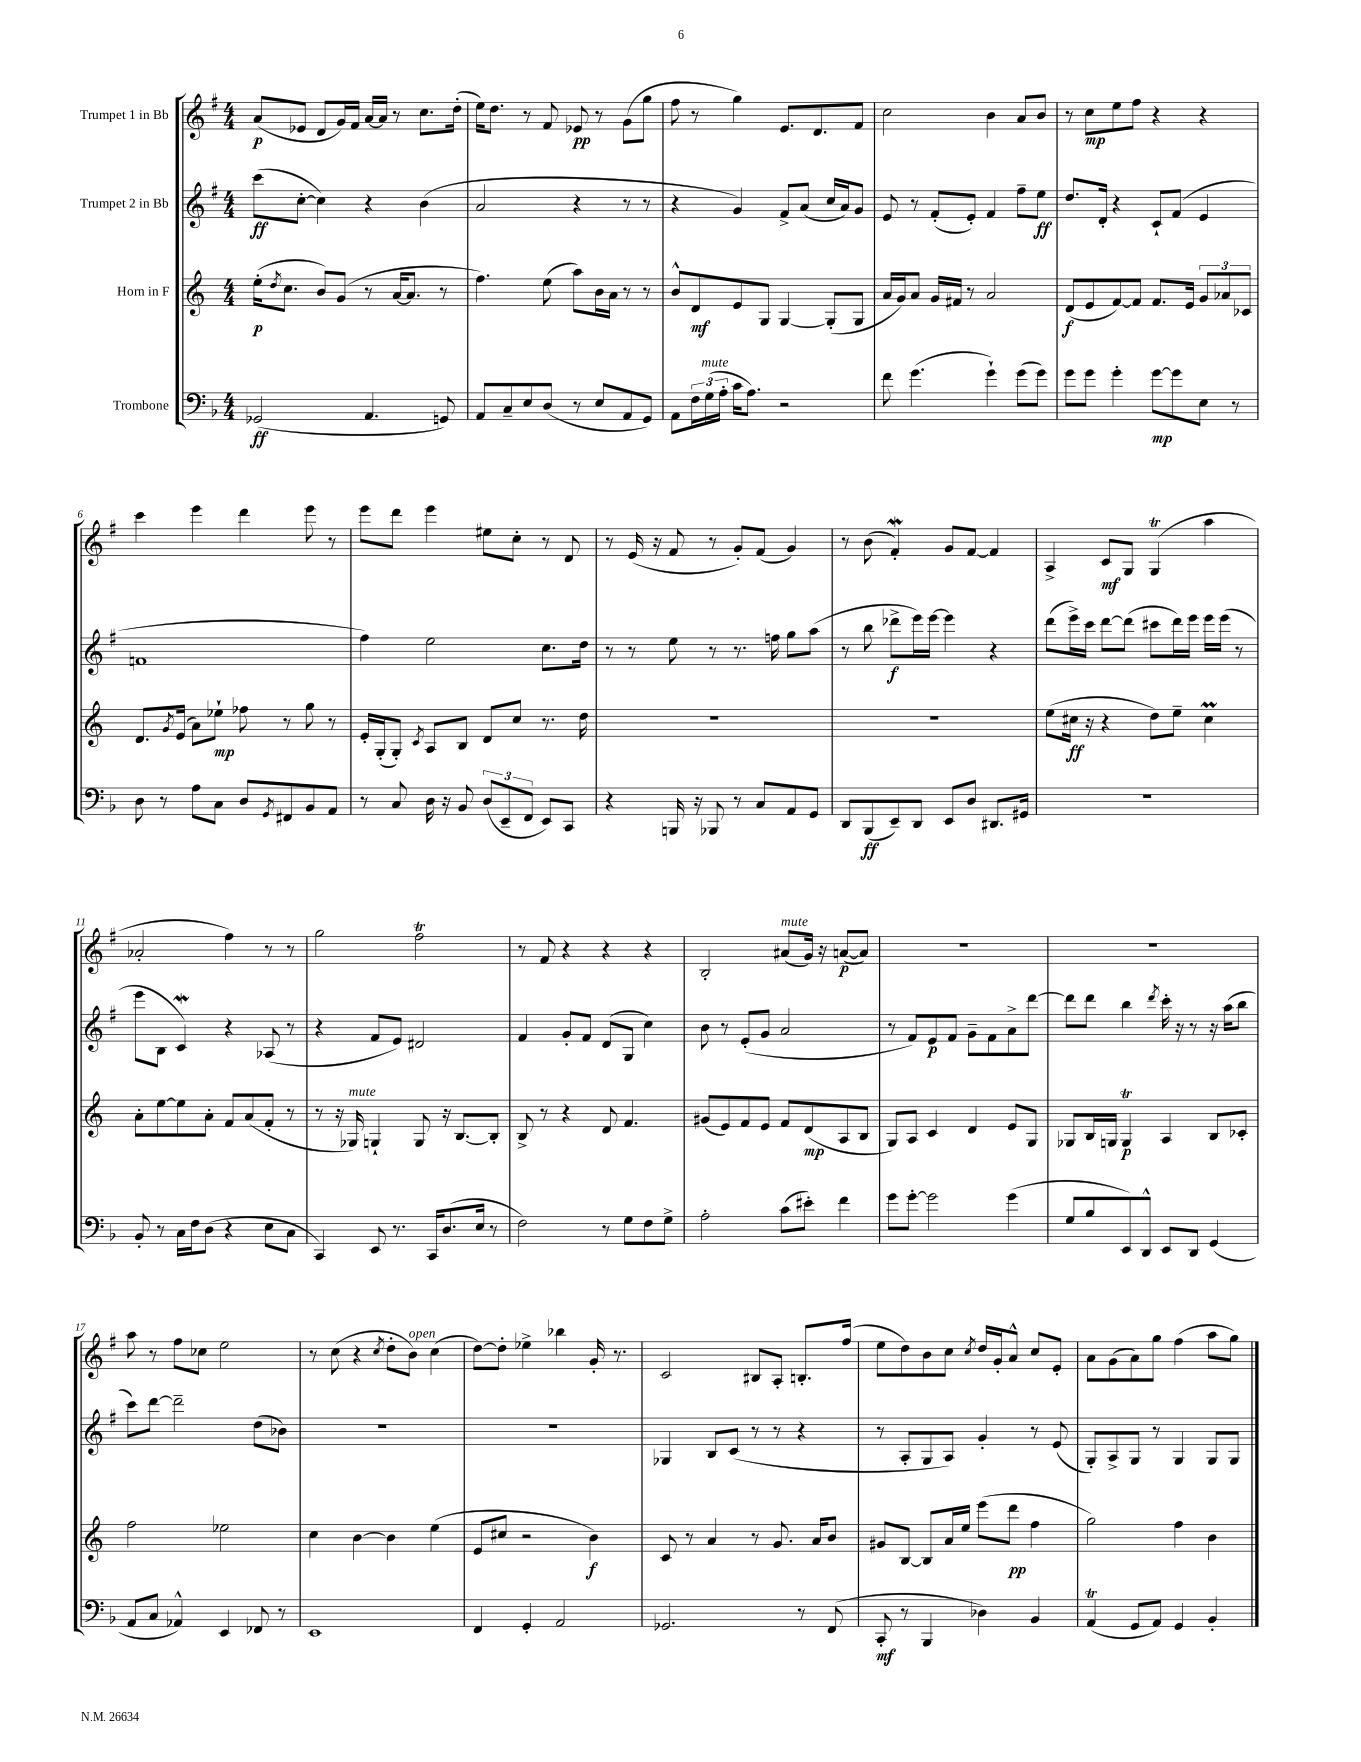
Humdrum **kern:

**kern	**kern	**kern	**kern
*staff4	*staff3	*staff2	*staff1
*clefF4	*clefG2	*clefG2	*clefG2
*k[b-]	*k[]	*k[f#]	*k[f#]
*M4/4	*M4/4	*M4/4	*M4/4
(2GG-	(16ee'	(8ccc	(8a
.	8qdd	.	.
.	8.cc	.	.
.	.	[8cc'	8e-
.	8b)	4cc])	8d
.	(8g	.	16g)
.	.	.	16f#
4.AA	8r	4r	[16a
.	.	.	16a]
.	[16a	.	8r
.	8.a]	.	.
.	.	(4b	8.cc
8GG)	8r	.	.
.	.	.	(16dd'
=	=	=	=
8AA	4.ff)	2a	16ee)
.	.	.	8.dd
8C~	.	.	.
8E	.	.	8r
(8D	(8ee	.	8f#
8r	8aa)	4r	8e-
8E	16b	.	8r
.	16a	.	.
8AA	8r	8r	(8g
8GG)	8r	8r	8gg
=	=	=	=
8AA	8b^^	4r	8ff#
24F	8d	.	8r
(24G	.	.	.
24A'	.	.	.
16c	8e	4g)	4gg)
8.A)	.	.	.
.	8G	.	.
2r	[4G	8f#^	8.e
.	.	(8a	.
.	.	.	8.d
.	(8G']	16cc	.
.	.	16a)	.
.	8G	8g	8f#
=	=	=	=
8f	16a	8e	2cc
.	16g)	.	.
(4.g	8a	8r	.
.	16g	(8f#'	.
.	16f#	.	.
.	8r	8e')	.
4g`)	2a	4f#	4b
(8g	.	8ff#~	8a
8g)	.	8ee	8b
=	=	=	=
8g	(8d	8.dd	8r
8g	8e	.	8cc
.	.	16d'	.
4g'	[8f)	4r	8ee
.	8f]	.	8ff#
[8g	8.f	8c`	4r
8g]	.	(8f#	.
.	16e	.	.
8E	12g	4e	4r
.	12a-	.	.
8r	.	.	.
.	12c-	.	.
=	=	=	=
8D	8.d	1f	4ccc
8r	.	.	.
.	8qg	.	.
.	(16e	.	.
8A	8a)	.	4eee
8C	8ee-`	.	.
8D	8ff-	.	4ddd
8qGG	.	.	.
8FF#	8r	.	.
8BB-	8gg	.	8eee
8AA	8r	.	8r
=	=	=	=
8r	16e'	4ff#)	8eee
.	(16G'	.	.
8C	8G')	.	8ddd
.	8qc	.	.
16D	8A	2ee	4eee
16r	.	.	.
8BB-	8B	.	.
(12D	8d	.	8ee#
12EE~	.	.	.
.	8cc	.	8cc'
12FF	.	.	.
8EE)	8.r	8.cc	8r
8CC	.	.	8d
.	16dd	16dd	.
=	=	=	=
4r	1r	8r	8r
.	.	8r	(16e
.	.	.	16r
16BBB	.	8ee	8f#
16r	.	.	.
8BBB-	.	8r	8r
8r	.	8.r	8g')
8C	.	.	(8f#
.	.	16ff	.
8AA	.	8gg	4g)
8GG	.	(8aa	.
=	=	=	=
8DD	1r	8r	8r
(8BBB-	.	8bb	(8b
8EE~)	.	8ddd-^	4f#')
8DD	.	16eee)	.
.	.	[16eee	.
8EE	.	4eee]	8g
8D	.	.	[8f#
8.DD#	.	4r	4f#]
16GG#	.	.	.
=	=	=	=
1r	(8ee	(8ddd	4A^
.	16cc#	16eee^)	.
.	16r	16ccc	.
.	4r	[8ddd	8c
.	.	(8ddd]	8G
.	8dd)	8ccc#	(4G
.	8ee~	16ddd)	.
.	.	16eee	.
.	4cc#	16eee	4aa
.	.	(16eee	.
.	.	8r	.
=	=	=	=
8BB-'	8a'	8eee	2a-'
8r	[8ee	8B	.
16C	8ee]	4c)	.
16F	.	.	.
(8D	8a'	.	.
4r	8f	4r	4ff#)
.	(8a	.	.
8E	8f'	(8A-	8r
8C	8r	8r	8r
=	=	=	=
4CC)	8r	4r	2gg
.	16r	.	.
.	16G-)	.	.
8EE	4G`	8f#	.
8.r	.	8e)	.
.	8G	2d#	2ff#
16CC	.	.	.
(8.D	16r	.	.
.	[8.B	.	.
16E	.	.	.
8r	8B']	.	.
=	=	=	=
2F)	8B^	4f#	8r
.	8r	.	8f#
.	4r	8g'	4r
.	.	8f#	.
8r	8d	(8d	4r
8G	4.f	8G	.
8F	.	4cc)	4r
8G^	.	.	.
=	=	=	=
2A'	(8g#	8b	2B'
.	8e)	8r	.
.	8f	(8e'	.
.	8e	8g	.
(8c	8f	2a	(8a#
8e#')	(8d	.	16g)
.	.	.	16r
4f	8A	.	([8a
.	8B	.	8a])
=	=	=	=
8g	8G)	8r	1r
[8g'	8A	8f#)	.
2g]	4c	8e	.
.	.	8f#	.
.	4d	8g~	.
.	.	8f#	.
(4g	8e	8a^	.
.	8G	[8ddd	.
=	=	=	=
8G	8G-	8ddd]	1r
8B-	16B	8ddd	.
.	16G	.	.
8EE)	4G	4bb	.
8DD^^	.	.	.
.	.	8qddd	.
8EE	4A	16ccc'	.
.	.	16r	.
8DD	.	8r	.
(4GG	8B	16r	.
.	.	(16aa	.
.	8c-'	8bb	.
=	=	=	=
8AA	2ff	8ccc)	8aa
8C	.	[8ddd	8r
4AA-^^)	.	2ddd~]	8ff#
.	.	.	8cc-
4EE	2ee-	.	2ee
8FF-	.	(8dd	.
8r	.	8b-)	.
=	=	=	=
1EE	4cc	1r	8r
.	.	.	(8cc
.	[4b	.	4r
.	.	.	8qcc
.	4b]	.	8dd'
.	.	.	8b)
.	(4ee	.	(4cc
=	=	=	=
4FF	8e	1r	[8dd)
.	8cc#	.	8dd']
4GG'	2r	.	4ee-^
2AA	.	.	4bb-
.	4b)	.	16g'
.	.	.	8.r
=	=	=	=
2.GG-	8c	4G-	2c
.	8r	.	.
.	4a	8B	.
.	.	(8c	.
.	8r	8r	8B#
.	8.g	8r	8A'
8r	.	4r	8.B'
.	16a	.	.
(8FF	8b	.	.
.	.	.	(16ff#
=	=	=	=
8CC'	8g#	8r	8ee
8r	[8B	8A'	8dd)
4BBB-	8B]	8G	8b
.	16a	8A)	8cc
.	16ee	.	.
.	.	.	8qcc
4D-)	(8eee	4g'	16dd
.	.	.	16g'
.	8ddd	.	8a^^
4BB-	4ff	8r	8cc
.	.	(8e	8e'
=	=	=	=
(4AA	2gg)	8G')	8a
.	.	8A^	(8g
8GG	.	8G	8a)
8AA)	.	8r	8gg
4GG	4ff	4G	(4ff#
4BB-'	4b	8G	8aa
.	.	8G	8gg)
==	==	==	==
*-	*-	*-	*-
